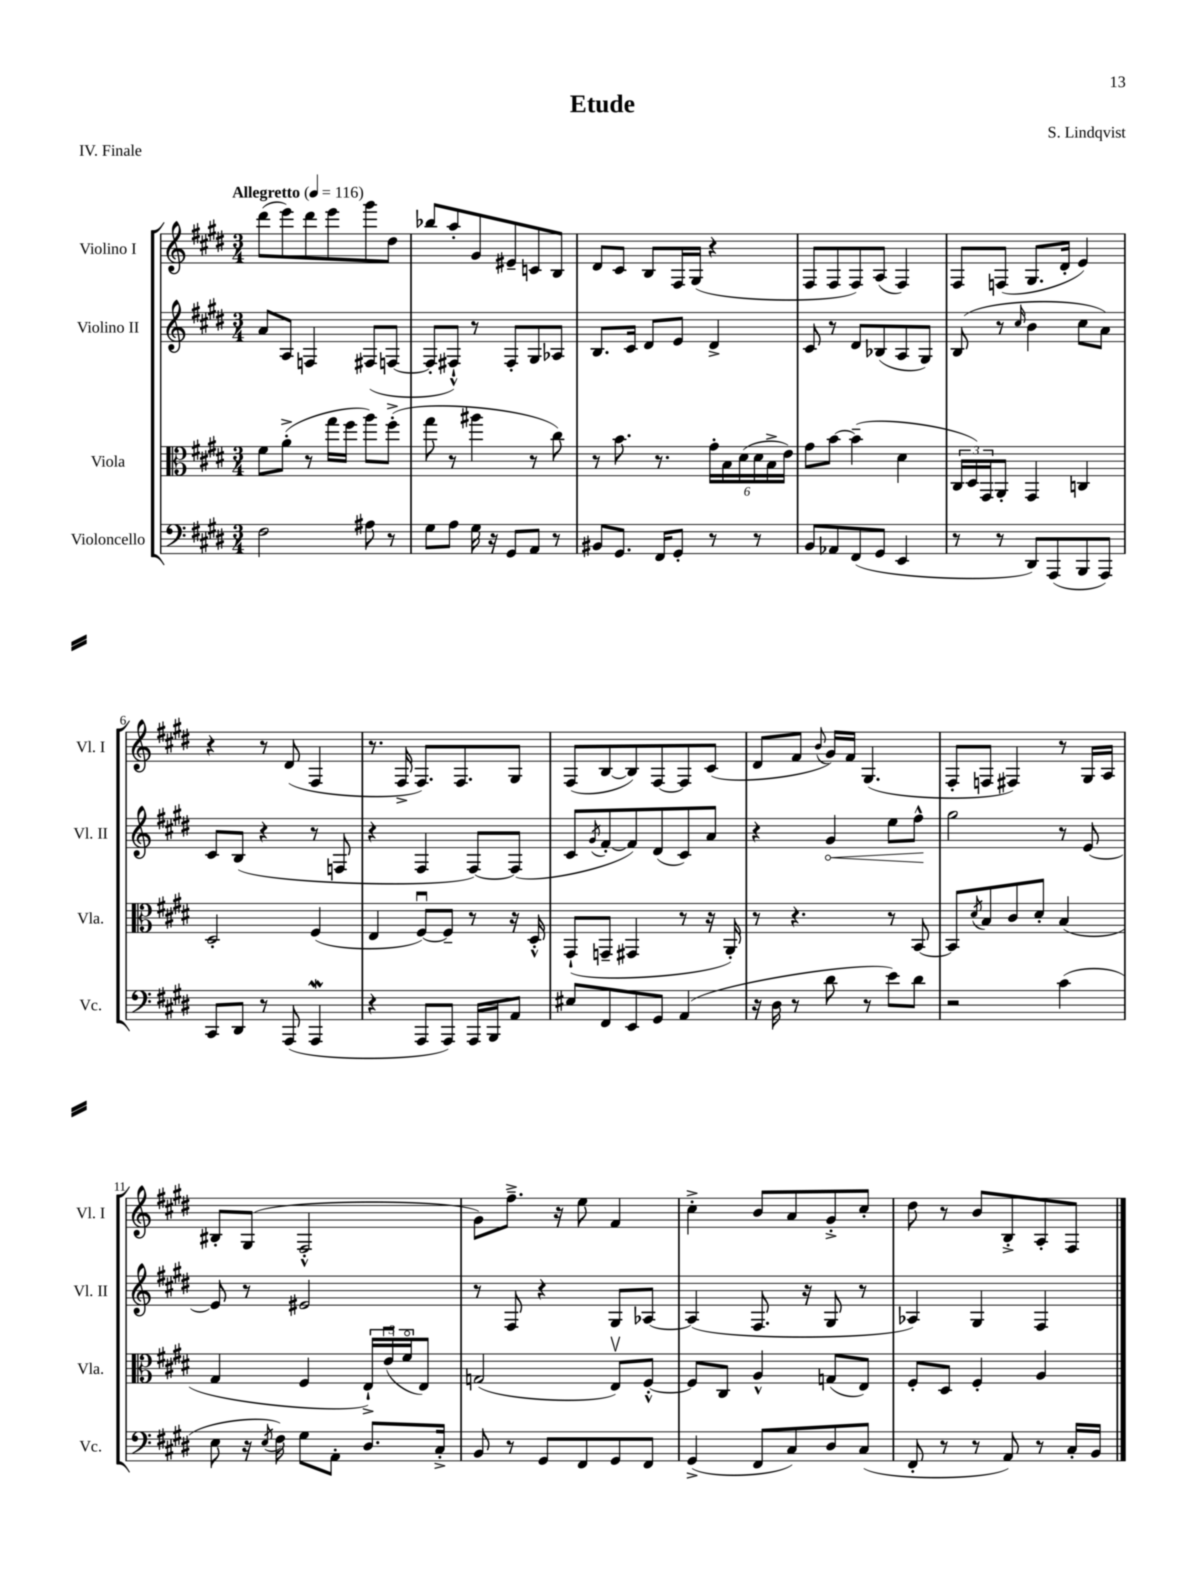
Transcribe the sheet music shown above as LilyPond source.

\header { title = "Etude" composer = "S. Lindqvist" piece = "IV. Finale" }
<<
\new StaffGroup <<
\new Staff = "s0" \with { instrumentName = "Violino I" shortInstrumentName = "Vl. I" } {
    \clef treble \key e \major \numericTimeSignature \time 3/4 \tempo "Allegretto" 4 = 116
    dis'''8( e'''8) dis'''8 e'''8 gis'''8 dis''8 |
    bes''8 a''8-. gis'8 eis'8-- c'8 b8 |
    dis'8 cis'8 b8 fis16 gis16( r4 |
    fis8 fis8 fis8) a8( fis4) |
    fis8 f8( gis8. dis'16-. e'4) |
    r4 r8 dis'8( fis4 |
    r8. fis16-> fis8.) fis8. gis8 |
    fis8( b8~ b8) fis8~ fis8 cis'8( |
    dis'8 fis'8 \appoggiatura { b'8 } gis'16) fis'16 gis4.( |
    fis8-. f8 fis4) r8 gis16 a16 |
    bis8-. gis8( fis2-.-^ |
    gis'8) fis''8.---> r16 e''8 fis'4 |
    cis''4-.-> b'8 a'8 gis'8-.-> cis''8-. |
    dis''8 r8 b'8 b8-.-> a8-. fis8 \bar "|." |
}
\new Staff = "s1" \with { instrumentName = "Violino II" shortInstrumentName = "Vl. II" } {
    \clef treble \key e \major \numericTimeSignature \time 3/4
    a'8 a8 f4 fis8( f8~ |
    f8-. fis8-!-^) r8 fis8-. gis8 aes8 |
    b8. cis'16 dis'8 e'8 dis'4-> |
    cis'8 r8 dis'8 bes8( a8 gis8) |
    b8( r8 \grace { cis''16 } b'4 cis''8 a'8) |
    cis'8 b8( r4 r8 f8 |
    r4 fis4 fis8~) fis8( |
    cis'8 \acciaccatura { gis'8 } fis'8~-. fis'8) dis'8( cis'8) a'8 |
    r4 \once \override Hairpin.circled-tip = ##t gis'4\< e''8 fis''8-^\! |
    gis''2 r8 e'8~ |
    e'8 r8 eis'2 |
    r8 fis8 r4 gis8 aes8~ |
    aes4( fis8. r16 gis8 r8 |
    aes4) gis4 fis4 \bar "|." |
}
\new Staff = "s2" \with { instrumentName = "Viola" shortInstrumentName = "Vla." } {
    \clef alto \key e \major \numericTimeSignature \time 3/4
    fis'8 a'8-.->( r8 gis''16 fis''16 a''8) fis''8-.->( |
    gis''8 r8 ais''4 r8 cis''8) |
    r8 b'8. r8. \tuplet 6/4 { gis'16-. b16 dis'16( dis'16 b16-> e'16) } |
    gis'8 b'8~ b'4--( dis'4 |
    \tuplet 3/2 { cis16 dis16) gis,16 } a,8-. gis,4 c4 |
    dis2-. fis4( |
    e4 fis8~\downbow) fis8-- r8 r16 dis16-.-^ |
    gis,8-!( g,8-- gis,4 r8 r16 a,16-.) |
    r8 r4. r8 b,8~ |
    b,8 \acciaccatura { dis'8 } b8 cis'8 dis'8-. b4( |
    gis4 fis4 \tuplet 3/2 { e16-!->) e'16\downbow( fis'16\flageolet } e8) |
    g2( e8\upbow) fis8~-.-^ |
    fis8 cis8 a4-^ g8( e8) |
    fis8-. dis8 fis4-. a4 \bar "|." |
}
\new Staff = "s3" \with { instrumentName = "Violoncello" shortInstrumentName = "Vc." } {
    \clef bass \key e \major \numericTimeSignature \time 3/4
    fis2 ais8 r8 |
    gis8 a8 gis16 r16 gis,8 a,8 r8 |
    bis,8 gis,8. fis,16 gis,8-. r8 r8 |
    b,8 aes,8 fis,8( gis,8 e,4 |
    r8 r8 dis,8) a,,8( b,,8 a,,8) |
    cis,8 dis,8 r8 a,,8( a,,4\mordent |
    r4 a,,8 a,,8) a,,16 b,,16 a,8 |
    eis8 fis,8 e,8 gis,8 a,4( |
    r16 dis16 r8 dis'8 r8 e'8) dis'8 |
    r2 cis'4( |
    e8 r16 \acciaccatura { e8 } fis16) gis8 a,8-. dis8. cis16-.-> |
    b,8 r8 gis,8 fis,8 gis,8 fis,8 |
    gis,4->( fis,8 cis8) dis8 cis8( |
    fis,8-. r8 r8 a,8) r8 cis16-. b,16 \bar "|." |
}
>>
>>
